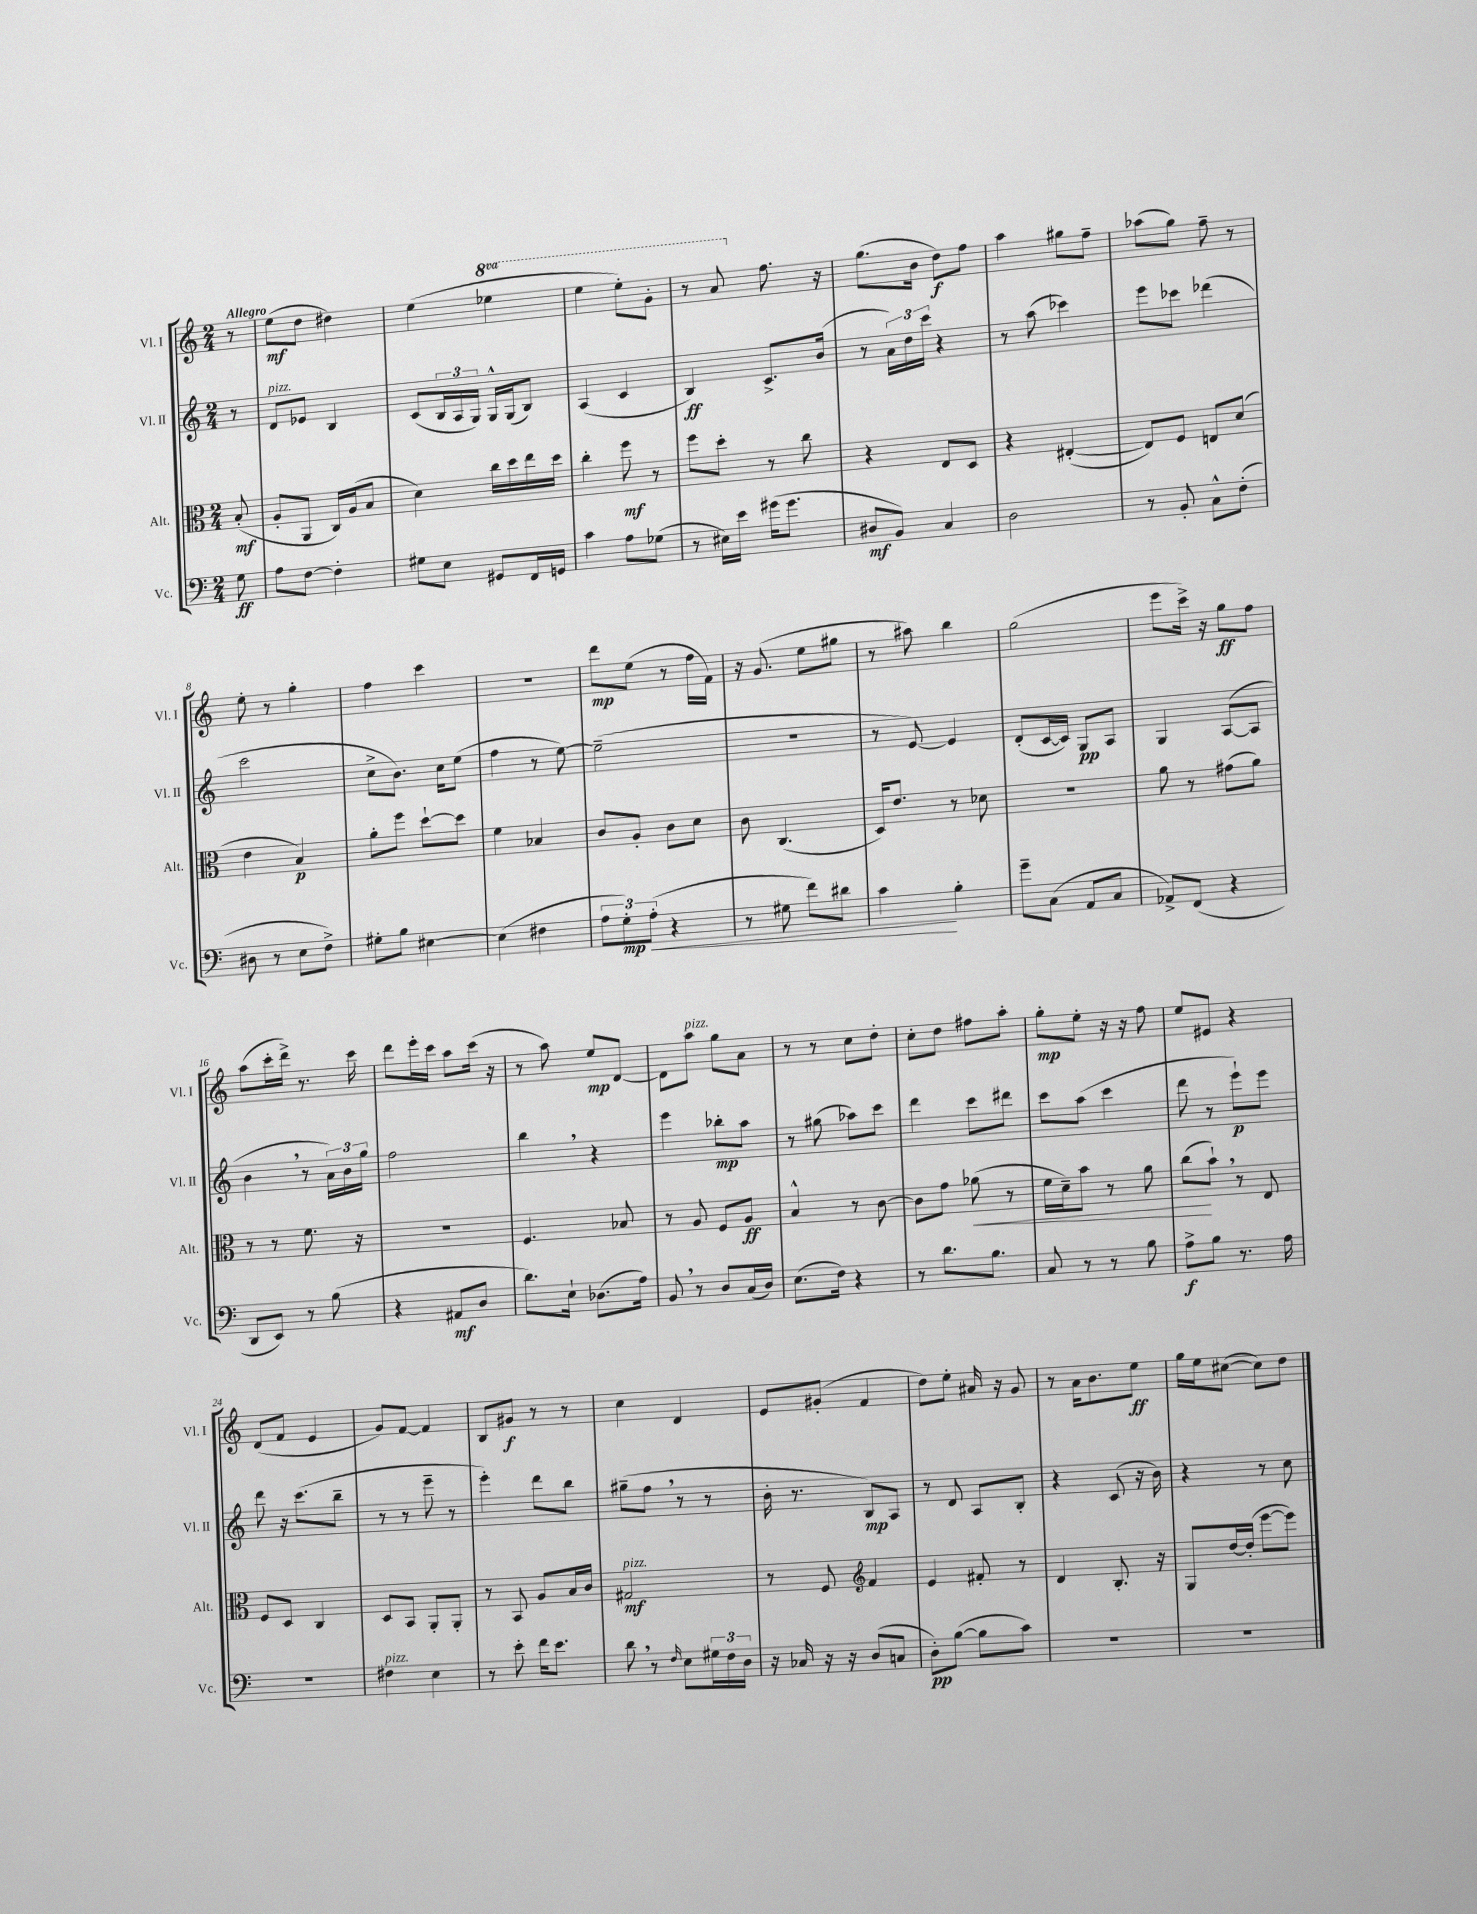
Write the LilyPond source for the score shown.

<<
\new StaffGroup <<
\new Staff = "s0" \with { instrumentName = "Vl. I" shortInstrumentName = "Vl. I" } {
    \clef treble \key c \major \numericTimeSignature \time 2/4 \set Staff.ottavationMarkups = #ottavation-simple-ordinals \partial 8 \tempo "Allegro"
    r8 |
    e''8\mf( d''8 dis''4) |
    e''4( \ottava #1 ees'''4 |
    e'''4 e'''8-.) g''8-. |
    r8 a''8 \ottava #0 f''8. r16 |
    g''8.( b'16 d''8\f) f''8 |
    a''4 gis''8 f''8-- |
    aes''8( g''8) f''8-- r8 |
    e''8-. r8 g''4-. |
    f''4 c'''4 |
    r2 |
    d'''8\mp e''8( r8 f''16 f'16) |
    r16 g'8.( e''8 gis''8 |
    r8 ais''8) b''4 |
    g''2( |
    e'''8 c'''16->) r16 g''8\ff f''8 |
    a''8( c'''16-. d'''16->) r8. c'''16 |
    d'''8 e'''16-. c'''16 a''8 c'''16( r16 |
    r8 a''8) e''8\mp d'8~ |
    d'8 a''8^\markup { \italic "pizz." } g''8 a'8 |
    r8 r8 c''8 d''8-. |
    c''8-. d''8 fis''8 a''8-. |
    g''8-.\mp e''8-. r16 r16 f''8 |
    e''8 eis'8 r4 |
    d'8( f'8 e'4 |
    g'8) f'8~ f'4 |
    b8 gis'8\f r8 r8 |
    c''4 d'4 |
    e'8 gis'8-.( f'4 |
    d''8) e''8-. ais'16 r16 g'8 |
    r8 a'16 b'8. e''8\ff |
    g''16 e''16 cis''8~( cis''8) d''8 \bar "|." |
}
\new Staff = "s1" \with { instrumentName = "Vl. II" shortInstrumentName = "Vl. II" } {
    \clef treble \key c \major \numericTimeSignature \time 2/4 \partial 8
    r8 |
    d'8^\markup { \italic "pizz." } ees'8 b4 |
    c'8( \tuplet 3/2 { b16 a16 g16) } g16-^ g16( b8) |
    a4( c'4 |
    b4\ff) c'8.-> b'16( |
    r8 \tuplet 3/2 { a'16) d''16 c'''16 } r4 |
    r8 a''8( ces'''4) |
    e'''8 ces'''8 des'''4( |
    c'''2 |
    c''8-> b'8.) c''16 e''8( |
    f''4 r8 e''8~) |
    e''2--( |
    R2 |
    r8 e'8~) e'4 |
    d'8-.( c'16~ c'16) g8\pp a8 |
    g4 a8~( a8 |
    b'4 \breathe r8 \tuplet 3/2 { a'16) b'16 g''16 } |
    f''2 |
    b''4 \breathe r4 |
    e'''4 bes''8-.\mp a''8 |
    r8 gis''8( aes''8) c'''8 |
    d'''4 c'''8 dis'''8 |
    c'''8 a''8( c'''4 |
    d'''8 r8 e'''8-!\p) e'''8 |
    d'''8 r16 c'''8.( b''8-- |
    r8 r8 e'''8-- r8 |
    e'''4-.) d'''8 b''8 |
    gis''8--( f''8 \breathe r8 r8 |
    b'16-. r8. b8\mp) a8 |
    r8 d'8 a8 b8-. |
    r4 c'8( r16 b'16) |
    r4 r8 c''8 \bar "|." |
}
\new Staff = "s2" \with { instrumentName = "Alt." shortInstrumentName = "Alt." } {
    \clef alto \key c \major \numericTimeSignature \time 2/4 \partial 8
    b8-.\mf( |
    a8-. a,8 c16) a16( b8 |
    d'4) c''16 d''16 e''16 d''16 |
    c''4-. f''8\mf r8 |
    f''8 d''8-. r8 c''8 |
    r4 e8 d8 |
    r4 eis4~-.( |
    eis8) f8 e8 d'8( |
    e'4 b4\p) |
    a'8-. f''8 d''8~-! d''8 |
    f'4 bes4 |
    c'8 a8-. c'8 d'8 |
    c'8 c4.( |
    d16) e'8. r8 des'8 |
    r2 |
    a'8 r8 gis'8( a'8) |
    r8 r8 f'8. r16 |
    R2 |
    f4. bes8 |
    r8 a8 f8 a8\ff |
    b4-^ r8 c'8~ |
    c'8 g'8 aes'8\<( r8 |
    f'16 d'16--) b'8 r8 a'8 |
    c''8\!( b'8-!) \breathe r8 e8 |
    f8 d8 c4 |
    d8 b,8 a,8-. a,8-. |
    r8 b,8 a8 b16 c'16 |
    gis2\mf^\markup { \italic "pizz." } |
    r8 f8 \clef treble f'4 |
    e'4 fis'8-. r8 |
    d'4 b8.-. r16 |
    g8 d''16~ d''16-.( e'''8~ e'''8) \bar "|." |
}
\new Staff = "s3" \with { instrumentName = "Vc." shortInstrumentName = "Vc." } {
    \clef bass \key c \major \numericTimeSignature \time 2/4 \partial 8
    g8\ff |
    a8 f8~ f4-. |
    gis8 e8 gis,8 f,16 g,16 |
    c'4 a8 ges8( |
    r8 eis16) e'16 gis'16( gis'8. |
    dis8\mf b,8) c4 |
    d2 |
    r8 b,8-. c8-^ f8-.( |
    dis8 r8 e8 f8->) |
    gis8-. b8 eis4~ |
    eis4( fis4 |
    \tuplet 3/2 { a8 g8-.\mp) a8-.\<( } r4 |
    r8 gis8 f'8) dis'8 |
    c'4\! b4-. |
    g'8-- c8( a,8 c8 |
    aes,8->) f,8( r4 |
    d,8 e,8) r8 b8( |
    r4 ais,8\mf d8 |
    d'8.) e16-! des8.( a16) |
    b,8 \breathe r8 d8 c16( d16) |
    e8.( f16) r4 |
    r8 d'8. b8. |
    c8 r8 r8 b8 |
    a8->\f b8 r8. a16 |
    R2 |
    fis4^\markup { \italic "pizz." } e4 |
    r8 e'8-. f'16 e'8. |
    d'8 \breathe r8 \grace { f16 } e8 \tuplet 3/2 { gis16 f16 d16 } |
    r16 ces16 r16 r16 d8( c8 |
    d8-.\pp) b8~( b8 c'8) |
    R2 |
    R2 \bar "|." |
}
>>
>>
